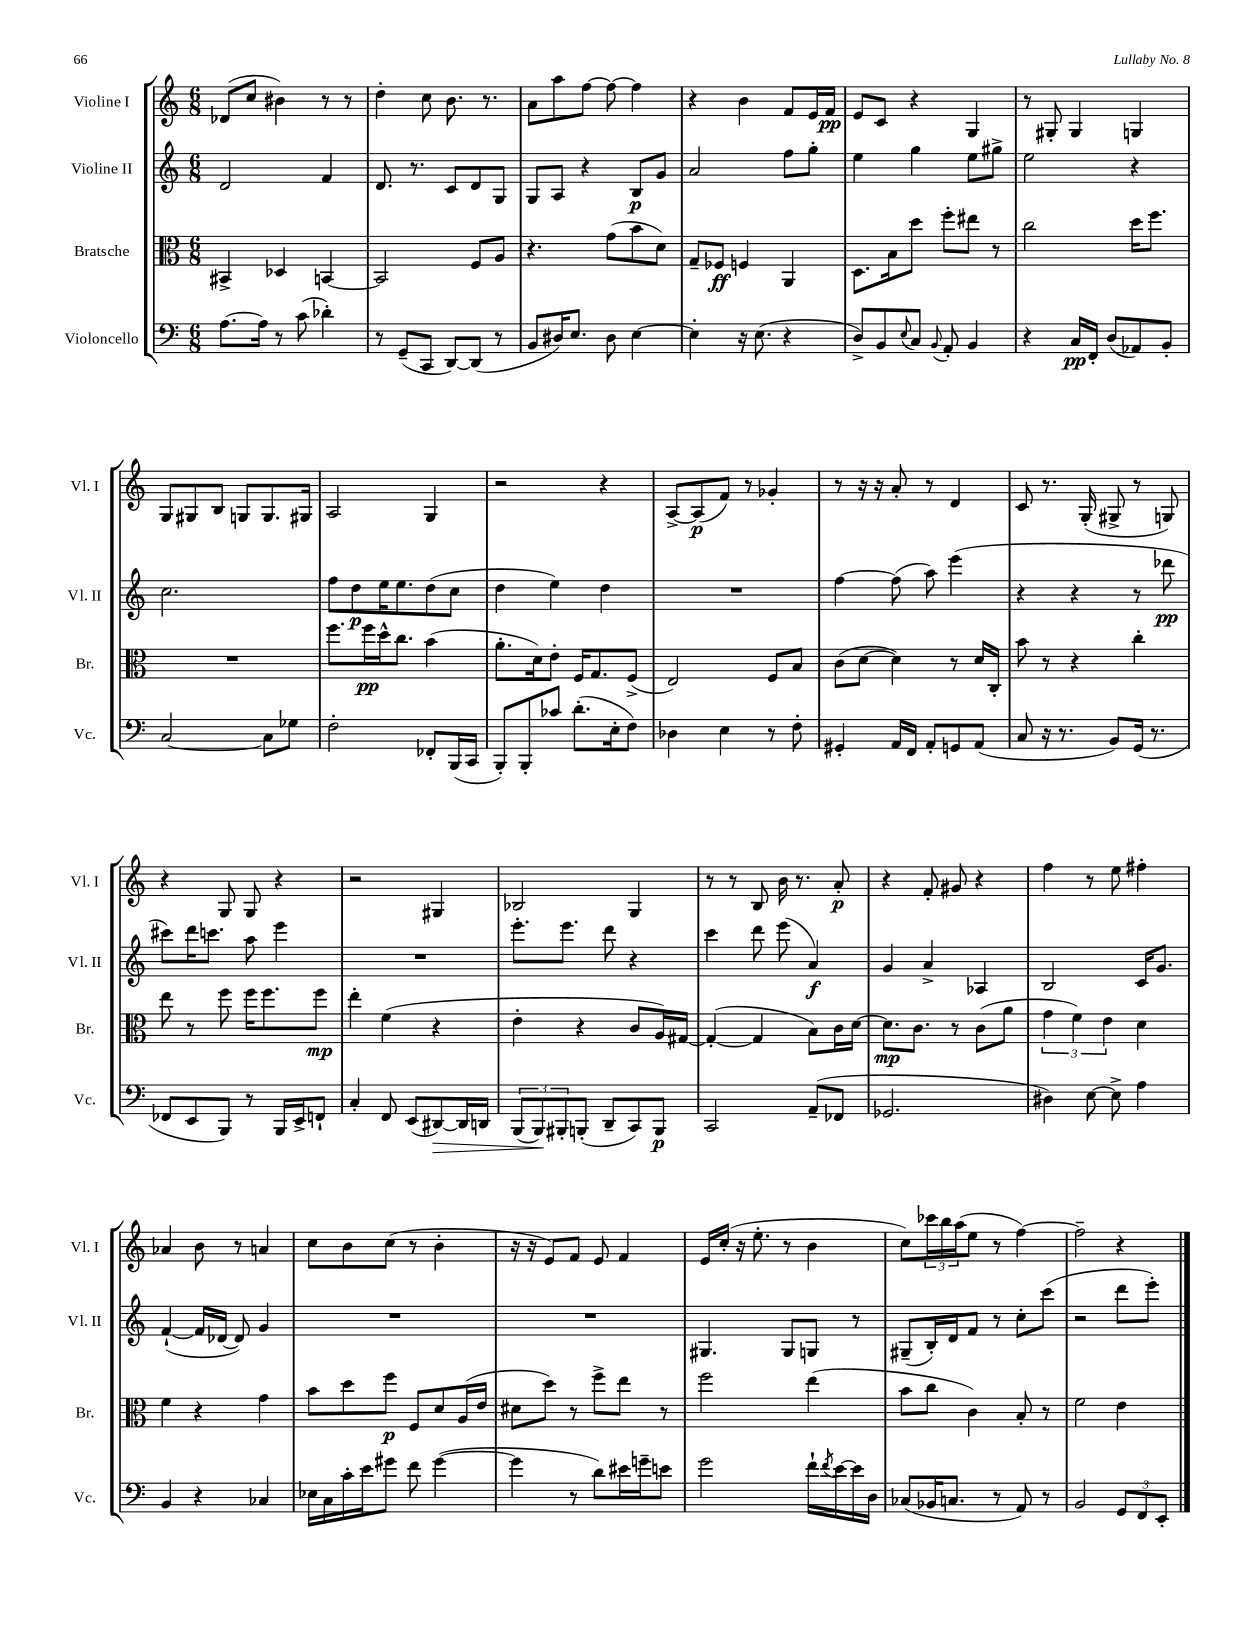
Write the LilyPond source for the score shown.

<<
\new StaffGroup <<
\new Staff = "s0" \with { instrumentName = "Violine I" shortInstrumentName = "Vl. I" } {
    \clef treble \key c \major \numericTimeSignature \time 6/8
    des'8( c''8 bis'4) r8 r8 |
    d''4-. c''8 b'8. r8. |
    a'8 a''8 f''8~ f''8~ f''4 |
    r4 b'4 f'8 e'16 f'16\pp |
    e'8 c'8 r4 g4 |
    r8 gis8-. gis4 g4 |
    g8 gis8 b8 g8 g8. gis16 |
    a2 g4 |
    r2 r4 |
    a8~-> a8\p( f'8) r8 ges'4-. |
    r8 r16 r16 a'8-. r8 d'4 |
    c'8 r8. g16-.( gis8-> r8 g8) |
    r4 g8 g8 r4 |
    r2 gis4 |
    bes2 g4 |
    r8 r8 b8 b'16 r8. a'8-.\p |
    r4 f'8-. gis'8 r4 |
    f''4 r8 e''8 fis''4-. |
    aes'4 b'8 r8 a'4 |
    c''8 b'8 c''8( r8 b'4-. |
    r16 r16 e'8) f'8 e'8 f'4 |
    e'16 c''16-.( r16 e''8.-. r8 b'4 |
    c''8) \tuplet 3/2 { ces'''16 b''16 a''16( } e''8 r8 f''4~) |
    f''2-- r4 \bar "|." |
}
\new Staff = "s1" \with { instrumentName = "Violine II" shortInstrumentName = "Vl. II" } {
    \clef treble \key c \major \numericTimeSignature \time 6/8
    d'2 f'4 |
    d'8. r8. c'8 d'8 g8 |
    g8 a8 r4 b8\p g'8 |
    a'2 f''8 g''8-. |
    e''4 g''4 e''8 gis''8-> |
    e''2 r4 |
    c''2. |
    f''8 d''8\p e''16 e''8. d''8( c''8 |
    d''4 e''4) d''4 |
    R2. |
    f''4~ f''8( a''8) e'''4( |
    r4 r4 r8 des'''8\pp |
    cis'''8) d'''16 c'''8. a''8 e'''4 |
    R2. |
    e'''8.-. e'''8. d'''8 r4 |
    c'''4 d'''8 e'''8( a'4\f) |
    g'4 a'4-> aes4 |
    b2 c'16 g'8. |
    f'4~-!( f'16 des'16~ des'8) g'4 |
    R2. |
    R2. |
    gis4. gis8 g8 r8 |
    gis8--( b16-.) d'16 f'8 r8 c''8-. c'''8( |
    r2 d'''8 e'''8-.) \bar "|." |
}
\new Staff = "s2" \with { instrumentName = "Bratsche" shortInstrumentName = "Br." } {
    \clef alto \key c \major \numericTimeSignature \time 6/8
    bis,4-> des4 b,4~ |
    b,2 f8 a8 |
    r4. g'8( b'8 d'8) |
    g8-- fes8\ff f4 a,4 |
    d8. b16 d''8 f''8-. eis''8 r8 |
    c''2 d''16 f''8. |
    R2. |
    f''8. f''16\pp d''16-^ c''8. b'4( |
    a'8.-. d'16) e'8-. f16 g8. f8->( |
    e2) f8 b8 |
    c'8( d'8~ d'4) r8 d'16 c16-. |
    b'8 r8 r4 c''4-. |
    e''8 r8 f''8 f''16 f''8. f''8\mp |
    e''4-. f'4( r4 |
    e'4-. r4 c'8 a16) gis16~ |
    gis4~-.( gis4 b8) c'16 d'16~ |
    d'8.\mp c'8. r8 c'8( a'8 |
    \tuplet 3/2 { g'4 f'4) e'4 } d'4 |
    f'4 r4 g'4 |
    b'8 d''8 f''8\p f8 d'8 a16( e'16 |
    dis'8 d''8) r8 f''8-> e''8 r8 |
    f''2 e''4( |
    b'8 c''8 c'4) b8-. r8 |
    f'2 e'4 \bar "|." |
}
\new Staff = "s3" \with { instrumentName = "Violoncello" shortInstrumentName = "Vc." } {
    \clef bass \key c \major \numericTimeSignature \time 6/8
    a8.~ a16 r8 c'8( des'4-.) |
    r8 g,8--( c,8 d,8~) d,8( r8 |
    b,8 dis16) e8. dis8 e4~ |
    e4-. r16 e8.( r4 |
    d8->) b,8 \appoggiatura { e8 } c8 \appoggiatura { b,8 } a,8-. b,4 |
    r4 c16\pp f,16-. d8( aes,8) b,8-. |
    c2~ c8 ges8 |
    f2-. fes,8-. b,,16( c,16 |
    b,,8-.) b,,8-. ces'8 d'8.-.( e16-. f8) |
    des4 e4 r8 f8-. |
    gis,4-. a,16 f,16 a,8-. g,8 a,8( |
    c8 r16 r8. b,8) g,16( r8. |
    fes,8 e,8 b,,8) r8 b,,16 e,16-> f,8-! |
    c4-. f,8 e,8( dis,8~\>) dis,16 d,16 |
    \tuplet 3/2 { b,,8( b,,8\!) bis,,8-. } b,,8-.( d,8-- c,8) b,,8\p |
    c,2 a,8--( fes,8 |
    ges,2. |
    dis4) e8~ e8-> a4 |
    b,4 r4 ces4 |
    ees16 c16 c'16-. e'16 gis'8 f'8 gis'4~( |
    gis'4 r8 d'8) eis'16 g'16-- e'8 |
    g'2 f'16-! \acciaccatura { f'8 } e'16~ e'16 d16 |
    ces8( bes,16 c8. r8 a,8) r8 |
    b,2 \tuplet 3/2 { g,8 f,8 e,8-. } \bar "|." |
}
>>
>>
\layout { \context { \Score \remove "Bar_number_engraver" } }
